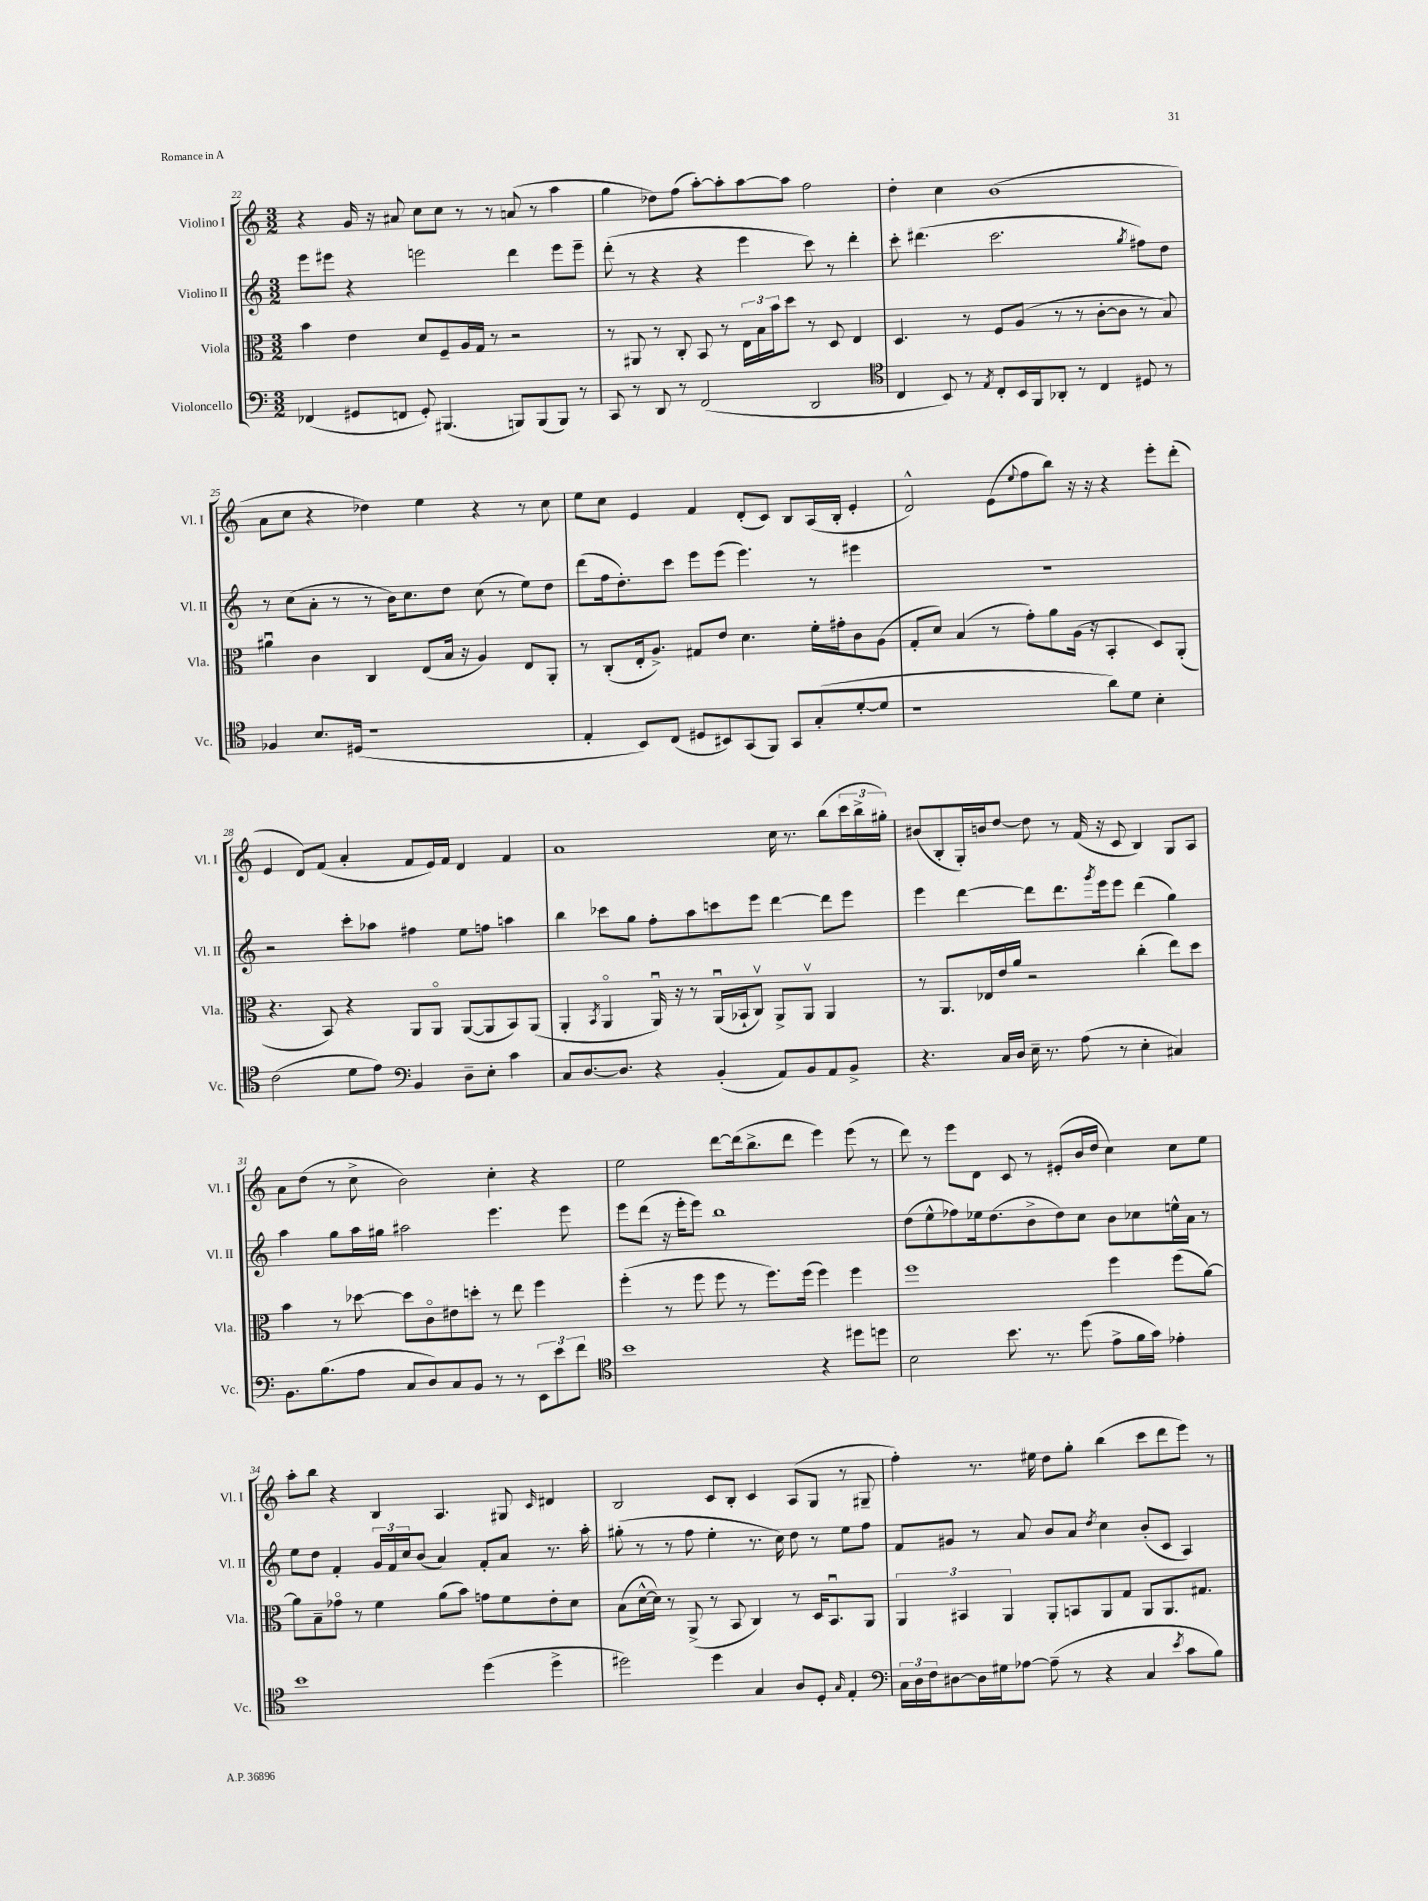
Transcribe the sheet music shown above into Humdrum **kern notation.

**kern	**kern	**kern	**kern
*staff4	*staff3	*staff2	*staff1
*clefF4	*clefC3	*clefG2	*clefG2
*k[]	*k[]	*k[]	*k[]
*M3/2	*M3/2	*M3/2	*M3/2
(4FF-	4b	8eee	4r
.	.	8eee#	.
8GG#	4e	4r	16g
.	.	.	16r
8FF	.	.	8a#
8GG#')	8d	2eee	8cc
(4.BBB#	8F~	.	8cc
.	16A	.	8r
.	16G	.	.
.	8r	.	8r
8BBB)	2r	4ddd	(8a
(8BBB	.	.	8r
8BBB)	.	8eee	4aa
8r	.	8eee~	.
=	=	=	=
8CC	8r	(8ddd'	4gg
8r	8AA#	8r	.
8DD	8r	4r	8dd-)
8r	8C'	.	(8ff
(2FF	8BB	4r	[8aa')
.	8r	.	8aa']
.	24E	4eee	[8aa
.	24B	.	.
.	24b	.	.
.	8dd	.	8aa]
2DD	8r	8ccc)	2ff
.	8D	8r	.
.	4E	4ddd'	.
=	=	=	=
*clefC4	*	*	*
4C	4.D	8ccc'	4dd'
.	.	(4.ddd#	.
8BB)	.	.	4cc
8r	8r	.	.
8qE	.	.	.
8C'	8F	2.ccc	(1b
16BB	(8A	.	.
16FF	.	.	.
8AA-'	8r	.	.
8r	8r	.	.
4C	[8c'	.	.
.	8c]	.	.
.	.	8qgg	.
8D#	8r	8ff#)	.
8r	8B)	8dd	.
=	=	=	=
4F-	4a#u	8r	8a
.	.	(8cc	8cc
8.B	4c	8a'	4r
.	.	8r	.
(16D#	.	.	.
1r	4C	8r	4dd-)
.	.	16b)	.
.	.	8.cc	.
.	(8E	.	4ee
.	16B	8dd	.
.	16r	.	.
.	4A)	(8cc	4r
.	.	8r	.
.	8E	8ee)	8r
.	8AA'	8dd	8cc
=	=	=	=
4E'	8r	(8ddd	8ee
.	(8C'	16ff	8cc
.	.	8.dd')	.
8BB)	16E'	.	4e
.	8.A^)	.	.
(8C	.	8ccc	.
8D#	8G#	8eee	4f
8BB#)	8e	(8eee	.
(8GG	4.d	4.eee)	(8d'
8FF)	.	.	8c)
8GG	.	.	8B
(8G'	16f'	8r	(16A
.	16g#'	.	16B'
[8d'	8c	4eee#	4e'
8d]	(8A	.	.
=	=	=	=
1r	8G'	1.r	2d^^)
.	8d)	.	.
.	(4B	.	.
.	8r	.	(8e
.	.	.	8qqee
.	8g')	.	8ff
.	8a	.	8bb)
.	(16A	.	16r
.	16r	.	16r
8a)	4BB'	.	4r
8d	.	.	.
4B'	8D)	.	8eee'
.	(8AA'	.	(8ddd'
=	=	=	=
(2c	4.r	2r	4e
.	.	.	8d)
.	8BB)	.	(8f
8d	4r	8ccc'	4a'
8e)	.	8aa-	.
*clefF4	*	*	*
4BB	8AA	4ff#	8f
.	8AAo	.	16e)
.	.	.	16f
8D~	([8AA	8ee	4d
8E'	8AA]	8ff	.
4c	8BB)	4aa	4f
.	(8AA	.	.
=	=	=	=
8C	4AA'	4bb	1a
[8.D	.	.	.
.	8qBB	.	.
.	4AAo	8ccc-	.
8.D]	.	.	.
.	.	8gg	.
4r	16AAu)	8ff'	.
.	16r	.	.
.	8r	8aa	.
(4BB'	(16AAu	8ccc	.
.	16BB-`	.	.
.	8Cv)	8eee	.
8AA)	8AA^	[4ddd	16cc
.	.	.	8.r
8BB	8AAv	.	.
8AA	4AA	8ddd]	(8bb
8BB^	.	8eee	24ccc
.	.	.	24bb^
.	.	.	24gg#')
=	=	=	=
4.r	8r	4eee	(8b#
.	8.AA	.	8B'
.	.	[4ddd	16G')
.	16E-	.	16b
16C	16e	.	[8dd
16D	16a	.	.
16E~	2r	8ddd]	8dd]
8.r	.	.	.
.	.	8.ddd	8r
(8A	.	.	(16f
.	.	8qggg	.
.	.	16eee	16r
8r	.	8eee	8c
4E'	(4cc'	(4ddd	4B)
4C#)	8ee)	4gg)	8G
.	8dd	.	8A
=	=	=	=
8.BB	4b	4aa	8a
.	.	.	(8dd
(8.B	.	.	.
.	8r	8gg	8r
8A	[8dd-	16aa	8cc^
.	.	16gg#	.
8C	8dd-]	2aa#	2b)
8D)	8co	.	.
8C	8e#	.	.
8BB	8dd'	.	.
8r	8r	4.eee	4cc'
8r	8ee	.	.
12EE	4ff	.	4r
12e	.	.	.
.	.	8eee	.
12f	.	.	.
=	=	=	=
*clefC4	*	*	*
1b	(4ff'	8eee	2ee
.	.	(8ddd	.
.	8r	16r	.
.	.	16eee'	.
.	8ff	8eee)	.
.	8ff	1bb	[8ddd
.	8r	.	(16ddd]
.	.	.	8.bb^
.	8.ff)	.	.
.	.	.	8ddd
.	(16ff	.	.
4r	4ff)	.	4eee)
8dd#	4ff	.	(8eee
8dd	.	.	8r
=	=	=	=
2B	1ff	(8dd	8ddd)
.	.	8ee^^	8r
.	.	8ff-)	8eee
.	.	16ee-	8d
.	.	(8.dd	.
8.b	.	.	8c
.	.	8b^	8r
8.r	.	.	.
.	.	8dd)	(8e#'
(8dd	.	8cc	16b
.	.	.	16dd
8e^	4ff	8b	4cc)
16f	.	8cc-	.
16g)	.	.	.
4e-'	(8ff	16ee^^	8cc
.	.	16a	.
.	[8a)	8r	8ee
=	=	=	=
1b	8a]	8ee	8aa'
.	8B~	8dd	8bb
.	8g-o	4f'	4r
.	8r	.	.
.	4f	24g	4B
.	.	24f	.
.	.	24cc	.
.	.	(8b	.
.	(8a	4a)	4.A
.	8b)	.	.
(4dd	8g	8f'	.
.	8f	8a	8G#
.	.	.	16qqc
4dd^	8e'	8.r	4d#
.	8d	.	.
.	.	16aa'	.
=	=	=	=
2dd#)	(8B	(8gg#'	2B
.	[16d^^	8r	.
.	16d])	.	.
.	8r	8r	.
.	(8AA^	8ff	.
4dd#	8r	4ee'	8c
.	8BB	.	8B'
4G	4C)	8.r	4c
.	.	16cc)	.
8A	8r	8dd	(8A
8D'	16D	8r	8G
.	8.BBu	.	.
16qqG	.	.	.
4E'	.	8ee	8r
.	8AA	8ff	8G#~
=	=	=	=
*clefF4	*	*	*
24C	6AA	8f	4ff')
24D	.	.	.
24F	.	.	.
[8D#	.	8g#	.
.	6BB#	.	.
16D#]	.	8r	8.r
16G#	.	.	.
.	6AA	.	.
[8A-	.	8a	.
.	.	.	16ee#
(8A-~]	8AA'	8b	8dd
8r	8BB	8a	8gg'
.	.	8qdd	.
4r	8AA	4cc	(4bb
.	8G	.	.
4C	8AA	(8b'	8ccc
.	8.AA	8c	8ddd
8qe	.	.	.
8c	.	4A)	8eee)
.	8.G#	.	.
8B)	.	.	8r
==	==	==	==
*-	*-	*-	*-
